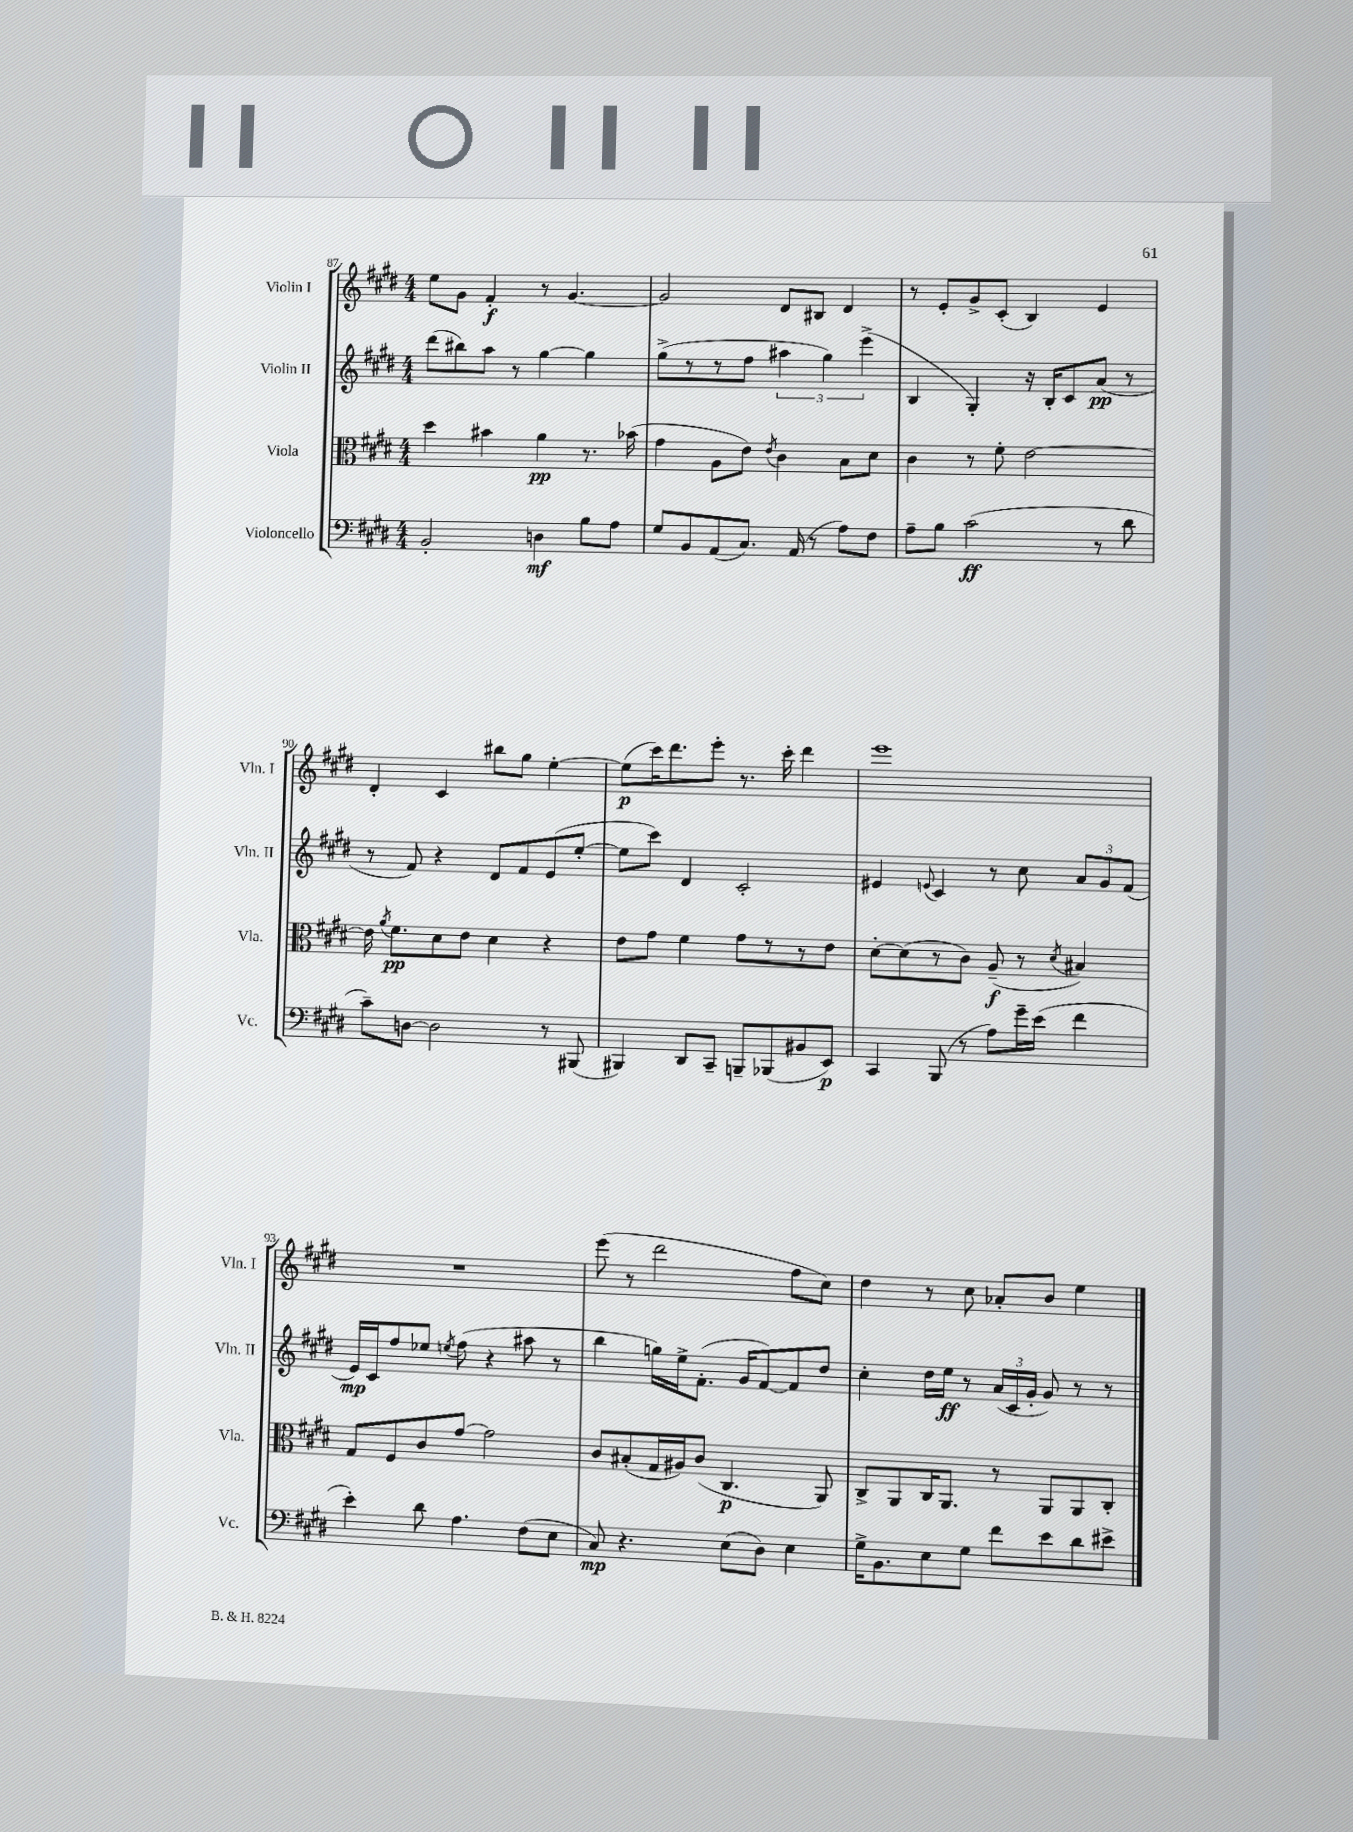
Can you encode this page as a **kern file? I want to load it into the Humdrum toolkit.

**kern	**dynam	**kern	**dynam	**kern	**dynam	**kern	**dynam
*part4	*part4	*part3	*part3	*part2	*part2	*part1	*part1
*staff4	*staff4	*staff3	*staff3	*staff2	*staff2	*staff1	*staff1
*I"Violoncello	*	*I"Viola	*	*I"Violin II	*	*I"Violin I	*
*I'Vc.	*	*I'Vla.	*	*I'Vln. II	*	*I'Vln. I	*
*clefF4	*	*clefC3	*	*clefG2	*	*clefG2	*
*k[f#c#g#d#]	*	*k[f#c#g#d#]	*	*k[f#c#g#d#]	*	*k[f#c#g#d#]	*
*M4/4	*	*M4/4	*	*M4/4	*	*M4/4	*
=87	=87	=87	=87	=87	=87	=87	=87
2BB'/	.	4dd#\	.	(8ddd#\L	.	8ee\L	.
.	.	.	.	8bb#X\)	.	8g#\J	.
.	.	4b#X\	.	8aa\J	.	4f#'/	f
.	.	.	.	8r	.	.	.
4Dn\	mf	4a\	pp	[4gg#\	.	8r	.
.	.	.	.	.	.	[4.g#/	.
8B\L	.	8.r	.	4gg#\]	.	.	.
8A\J	.	.	.	.	.	.	.
.	.	(16b-X\	.	.	.	.	.
=88	=88	=88	=88	=88	=88	=88	=88
8G#/L	.	4g#\	.	(8gg#^\L	.	2g#/]	.
8BB/	.	.	.	8r	.	.	.
(8AA/	.	8A\L	.	8r	.	.	.
8.C#/J)	.	8e\J)	.	8ff#\J	.	.	.
.	.	8qe/	.	.	.	.	.
.	.	4c#\	.	6aa#X\	.	8d#/L	.
(16AA/	.	.	.	.	.	.	.
8r	.	.	.	.	.	8B#X/J	.
.	.	.	.	6gg#\)	.	.	.
8A\L)	.	8B\L	.	.	.	4d#/	.
.	.	.	.	(6eee^\	.	.	.
8F#\J	.	8d#\J	.	.	.	.	.
=89	=89	=89	=89	=89	=89	=89	=89
8A~\L	.	4c#\	.	4B/	.	8r	.
8B\J	.	.	.	.	.	8e'/L	.
(2c#\	ff	8r	.	4G#'/)	.	8g#^/	.
.	.	8f#'\	.	.	.	(8c#'/J	.
.	.	[2e\	.	16r	.	4B/)	.
.	.	.	.	16B'/KL	.	.	.
.	.	.	.	8c#/	.	.	.
8r	.	.	.	(8a/J	pp	4e/	.
8d#\	.	.	.	8r	.	.	.
!!LO:LB:g=z
=90	=90	=90	=90	=90	=90	=90	=90
8c#~\L)	.	16e\]	.	8r	.	4d#'/	.
.	.	8qa/	.	.	.	.	.
.	.	8.f#\L	pp	.	.	.	.
[8Dn\J	.	.	.	8f#/)	.	.	.
2D\]	.	8d#\	.	4r	.	4c#/	.
.	.	8e\J	.	.	.	.	.
.	.	4d#\	.	8d#/L	.	8bb#X\L	.
.	.	.	.	8f#/	.	8gg#\J	.
8r	.	4r	.	(8e/	.	[4ee'\	.
(8BBB#X/	.	.	.	[8ee'/J	.	.	.
=91	=91	=91	=91	=91	=91	=91	=91
4BBB#X/)	.	8e\L	.	8ee\L]	.	(8ee\L]	p
.	.	8g#\J	.	8ccc#\J)	.	16ccc#\K)	.
.	.	.	.	.	.	8.ddd#\	.
8DD#/L	.	4f#\	.	4d#/	.	.	.
8CC#~/J	.	.	.	.	.	8eee'\J	.
8BBBn~/L	.	8g#\L	.	2c#'/	.	8.r	.
(8BBB-X/	.	8r	.	.	.	.	.
.	.	.	.	.	.	16ccc#'\	.
8BB#X/	.	8r	.	.	.	4ddd#\	.
8EE/J)	p	8e\J	.	.	.	.	.
=92	=92	=92	=92	=92	=92	=92	=92
4CC#/	.	[8d#'\L	.	4e#X/	.	1eee	.
.	.	(8d#\]	.	.	.	.	.
.	.	.	.	8qqen/	.	.	.
(8BBB/	.	8r	.	4c#/	.	.	.
8r	.	8c#\J)	.	.	.	.	.
8A\L)	.	(8A~/	f	8r	.	.	.
16g#~\L	.	8r	.	8cc#\	.	.	.
(16e\JJ	.	.	.	.	.	.	.
.	.	8qd#/	.	.	.	.	.
4f#\	.	4B#X/)	.	12a/L	.	.	.
.	.	.	.	12g#/	.	.	.
.	.	.	.	(12f#/J	.	.	.
!!LO:LB:g=z
=93	=93	=93	=93	=93	=93	=93	=93
4e'\)	.	8G#/L	.	16e/LL)	mp	1r	.
.	.	.	.	16c#/J	.	.	.
.	.	8F#/	.	8ff#/	.	.	.
8d#\	.	8c#/	.	8ee-X/J	.	.	.
.	.	.	.	8qeen/	.	.	.
4.A\	.	[8g#/J	.	(8ff#\	.	.	.
.	.	2g#\]	.	4r	.	.	.
(8F#\L	.	.	.	8aa#X\	.	.	.
8E\J	.	.	.	8r	.	.	.
=94	=94	=94	=94	=94	=94	=94	=94
8C#/)	mp	8c#/L	.	4bb\	.	(8eee\	.
4.r	.	(8B#X'/	.	.	.	8r	.
.	.	16G#/L	.	16ggn\LL)	.	2ddd#\	.
.	.	16A#X/J)	.	16ee^\J	.	.	.
.	.	(8c#/J	.	(8.f#'\J	.	.	.
(8E\L	.	4.C#/	p	.	.	.	.
.	.	.	.	16g#/KL	.	.	.
8D#\J)	.	.	.	[8f#/)	.	.	.
4E\	.	.	.	8f#/]	.	8ff#\L	.
.	.	8AA/)	.	8dd#/J	.	8cc#\J)	.
=95	=95	=95	=95	=95	=95	=95	=95
16G#^\KL	.	8C#^/L	.	4cc#'\	.	4dd#\	.
8.BB\	.	.	.	.	.	.	.
.	.	8AA/	.	.	.	.	.
8E\	.	16C#/K	.	16dd#\LL	.	8r	.
.	.	8.AA/J	.	16ee\JJ	ff	.	.
8G#\J	.	.	.	8r	.	8cc#\	.
8f#\L	.	8r	.	(24a/LL	.	8a-X'/L	.
.	.	.	.	24c#/	.	.	.
.	.	.	.	24g#'/JJ	.	.	.
8e\	.	8AA/L	.	8g#/)	.	8b/J	.
8d#\	.	8AA/	.	8r	.	4ee\	.
8e#X^\J	.	8C#'/J	.	8r	.	.	.
==	==	==	==	==	==	==	==
*-	*-	*-	*-	*-	*-	*-	*-
